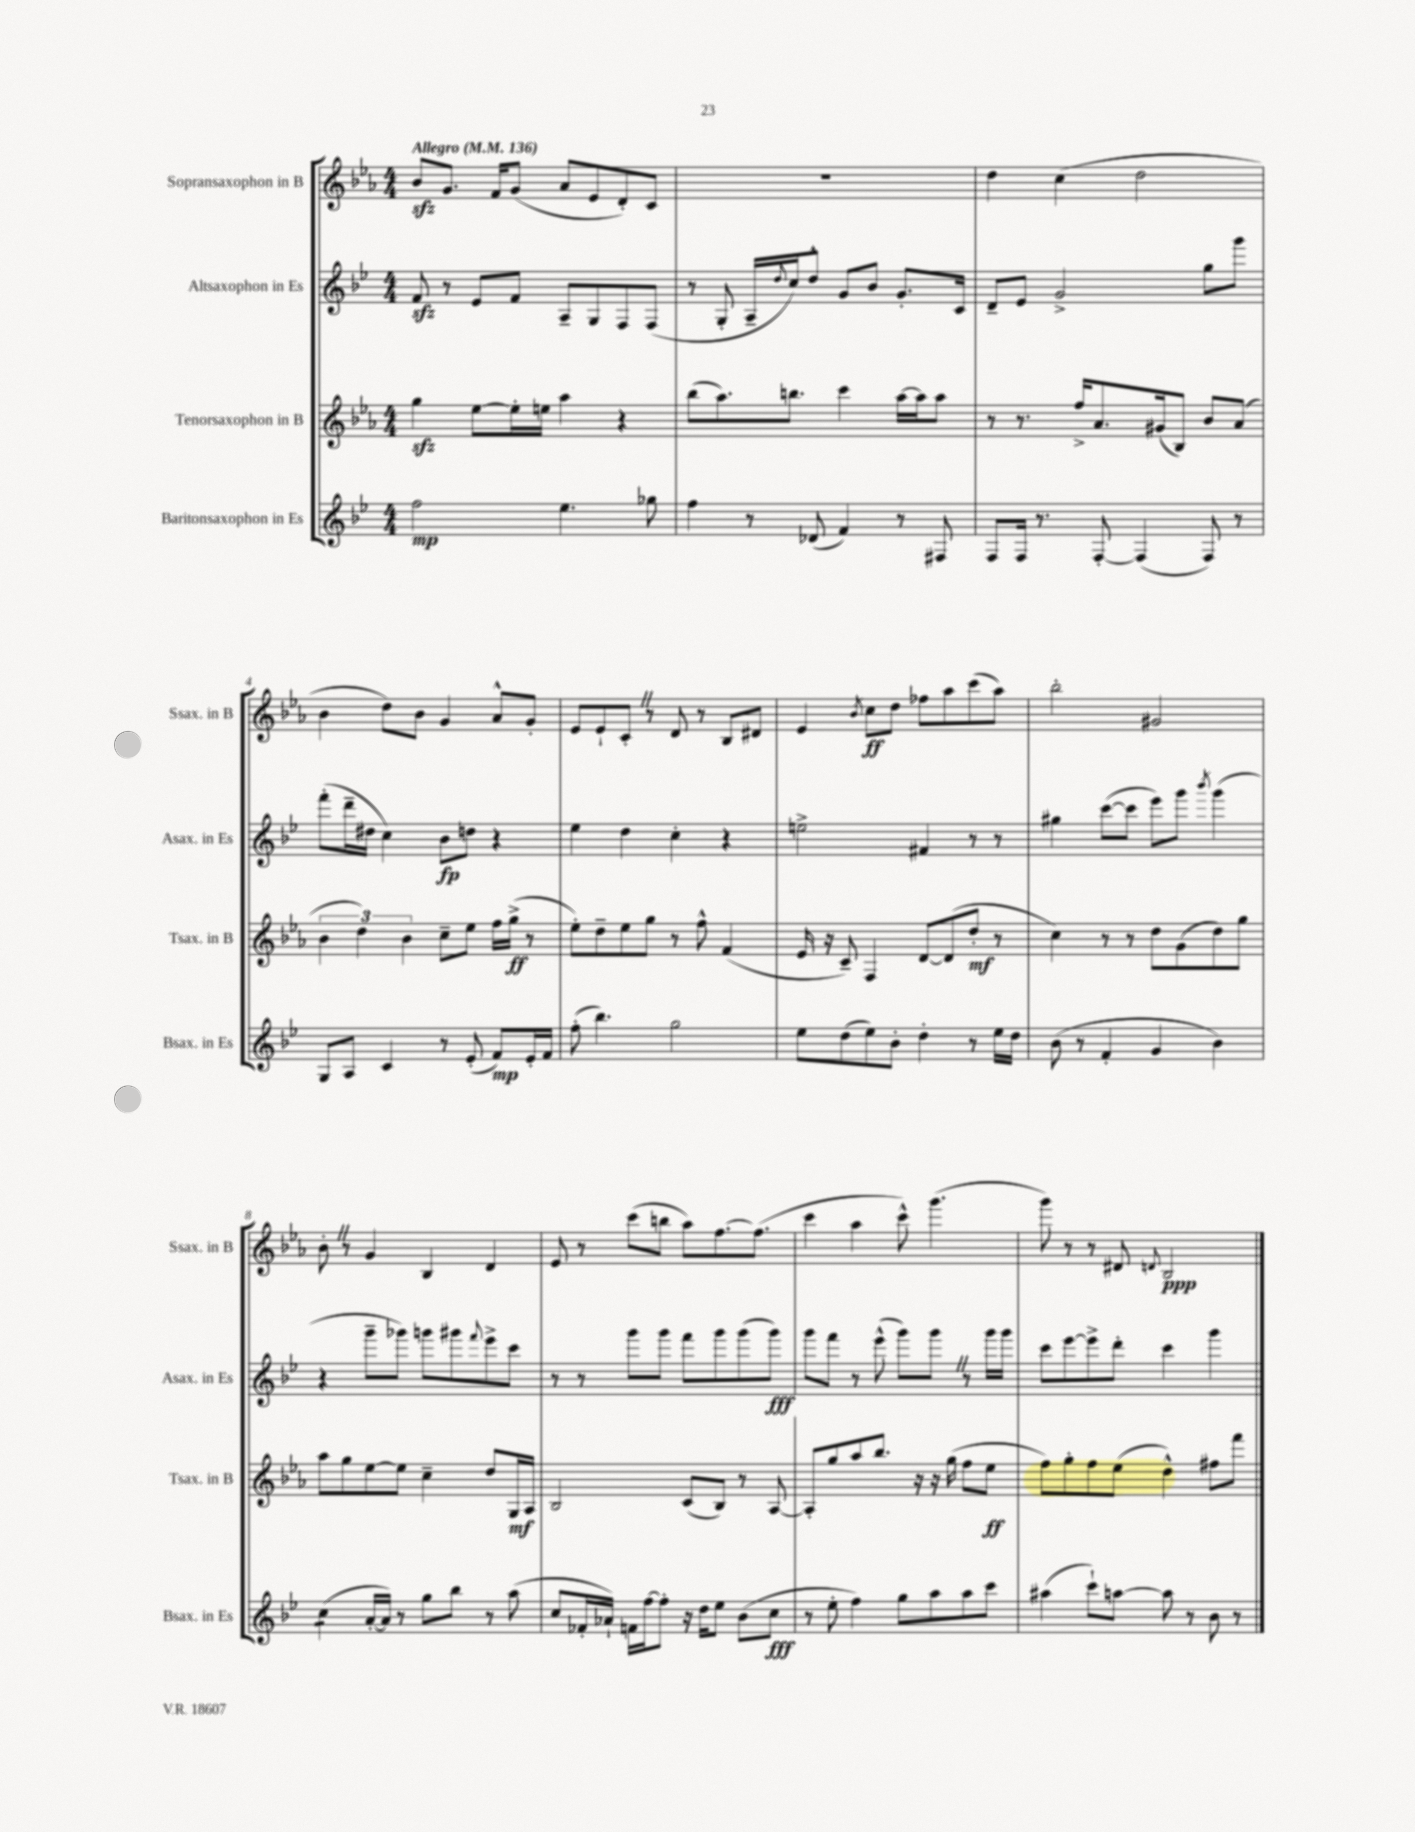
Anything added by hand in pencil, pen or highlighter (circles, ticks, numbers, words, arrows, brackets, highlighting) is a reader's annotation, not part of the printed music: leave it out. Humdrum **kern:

**kern	**kern	**kern	**kern
*staff4	*staff3	*staff2	*staff1
*clefG2	*clefG2	*clefG2	*clefG2
*k[b-e-]	*k[b-e-a-]	*k[b-e-]	*k[b-e-a-]
*M4/4	*M4/4	*M4/4	*M4/4
*MM136	*MM136	*MM136	*MM136
2ff\	4gg\	8f/	8b-/L
.	.	8r	8.g/J
.	[8ee-\L	8e-/L	.
.	.	.	16f/LK
.	16ee-'\]L	8f/J	(8g/J
.	16ee\JJ	.	.
4.ee-\	4aa-\	8A~/L	8a-/L
.	.	8G/	8e-/
.	4r	8F/	8d'/)
8gg-\	.	(8F/J	8c/J
=	=	=	=
4ff\	(8bb-\L	8r	1r
.	8.aa-\)	8G'/	.
8r	.	16A~/LL	.
.	.	8qqdd/	.
.	8.bb\J	16cc/J)	.
(8d-/	.	8dd^^/J	.
4f/)	4ccc\	8g/L	.
.	.	8b-/J	.
8r	[16aa-\LL	8.g'/L	.
.	16aa-\]J	.	.
8F#/	8aa-\J	.	.
.	.	16c/Jk	.
=	=	=	=
8F/L	8r	8d~/L	4dd\
16F/Jk	8.r	8e-/J	.
8.r	.	.	.
.	.	2g^/	(4cc\
.	16ff^/LK	.	.
[8F'/	8.a-/	.	.
(4F/]	.	.	2dd\
.	(16g#/k	.	.
.	8B-/J)	.	.
8F/)	8b-/L	8gg\L	.
8r	(8a-/J	8ggg\J	.
=	=	=	=
8G/L	6b-\	(8fff'\L	4b-\
8A/J	.	16ddd~\L	.
.	6dd\)	.	.
.	.	16dd#\JJ	.
4c/	.	4cc\)	8dd\L)
.	6b-\	.	.
.	.	.	8b-\J
8r	8cc~\L	8b-\L	4g/
(8e-'/	8ee-\J	8dd\J	.
8f/L)	16ff\LL	4r	8a-^^/L
.	(16gg^\JJ	.	.
16e-'/L	8r	.	8g'/J
16f/JJ	.	.	.
=	=	=	=
(8ff'\	8ee-'\L)	4ee-\	8e-/L
4.bb-\)	8dd~\	.	8e-`/
.	8ee-\	4dd\	8c'/J
.	8gg\J	.	8r
2gg\	8r	4cc'\	8d/
.	8ff^^\	.	8r
.	(4f/	4r	8B-/L
.	.	.	8d#/J
=	=	=	=
8ee-\L	16e-/	2ee^\	4e-/
.	16r	.	.
(8dd\	8c~/)	.	.
.	.	.	8qb-/
8ee-\)	4F/	.	8cc\L
8b-'\J	.	.	8dd\J
4dd'\	[8d/L	4f#/	8ff-\L
.	(8d/]	.	8aa-\
8r	8dd'/J	8r	(8ccc\
16ee-\LL	8r	8r	8aa-\J)
16dd\JJ	.	.	.
=	=	=	=
(8b-\	4cc\)	4gg#\	2bb-'\
8r	.	.	.
4f'/	8r	([8ccc\L	.
.	8r	8ccc\]J	.
4g/	8dd\L	8eee-\L)	2g#/
.	(8g\	8ggg\J	.
.	.	8qbbb-/	.
4b-\)	8dd\)	(4ggg\	.
.	8gg\J	.	.
=	=	=	=
(4cc\	8aa-\L	4r	8b-'\
.	8gg\	.	8r
[16a'/LL	[8ee-\	8ggg~\L	4g/
16a/]JJ)	.	.	.
8r	8ee-\]J	8ggg-\J)	.
8gg\L	4cc~\	8ggg\L	4B-/
8bb-\J	.	8ggg#\	.
.	.	8qqfff/	.
8r	8dd/L	8eee-^\	4d/
(8aa\	16G/L	8ccc\J	.
.	16A-/JJ	.	.
=	=	=	=
8cc/L	2B-/	8r	8e-/
16f-'/L	.	8r	8r
16a-`/JJ)	.	.	.
16f\LL	.	8ggg\L	(8ccc\L
[16ff\J	.	.	.
8ff'\]J	.	8ggg\J	8bb\J
16r	(8c/L	8fff\L	8aa-\L)
16dd\LK	.	.	.
8ee-\J	8B-/J)	8ggg\	[8.ff\
(8b-\L	8r	(8ggg\	.
.	.	.	(8.ff\]J
8cc\J	[8A-/	8ggg\J)	.
=	=	=	=
8r	8A-'/]L	8ggg\L	4ccc\
8ee-'\	8gg/	8fff\J	.
4ff\)	8aa-/	8r	4aa-\
.	8.bb-/J	(8eee-^^\	.
8gg\L	.	8ggg\L)	8ccc^^\)
.	16r	.	.
8aa\	16r	8ggg\J	(4.ggg\
.	(16gg\	.	.
8aa\	8ff\L	8r	.
8ccc\J	8ee-\J	16ggg\LL	.
.	.	16ggg\JJ	.
=	=	=	=
(4aa#\	8ff\L)	8ccc\L	8ggg\)
.	8gg'\	[8eee-\	8r
8ccc`\L)	8ff\	8eee-^\]	8r
[8aa\J	(8ee-\J	8ddd'\J	8d#/
.	.	.	8qqd/
8aa\]	4dd^^\)	4ccc\	2B-/
8r	.	.	.
8b-\	8ff#\L	4ggg\	.
8r	8fff\J	.	.
==	==	==	==
*-	*-	*-	*-
